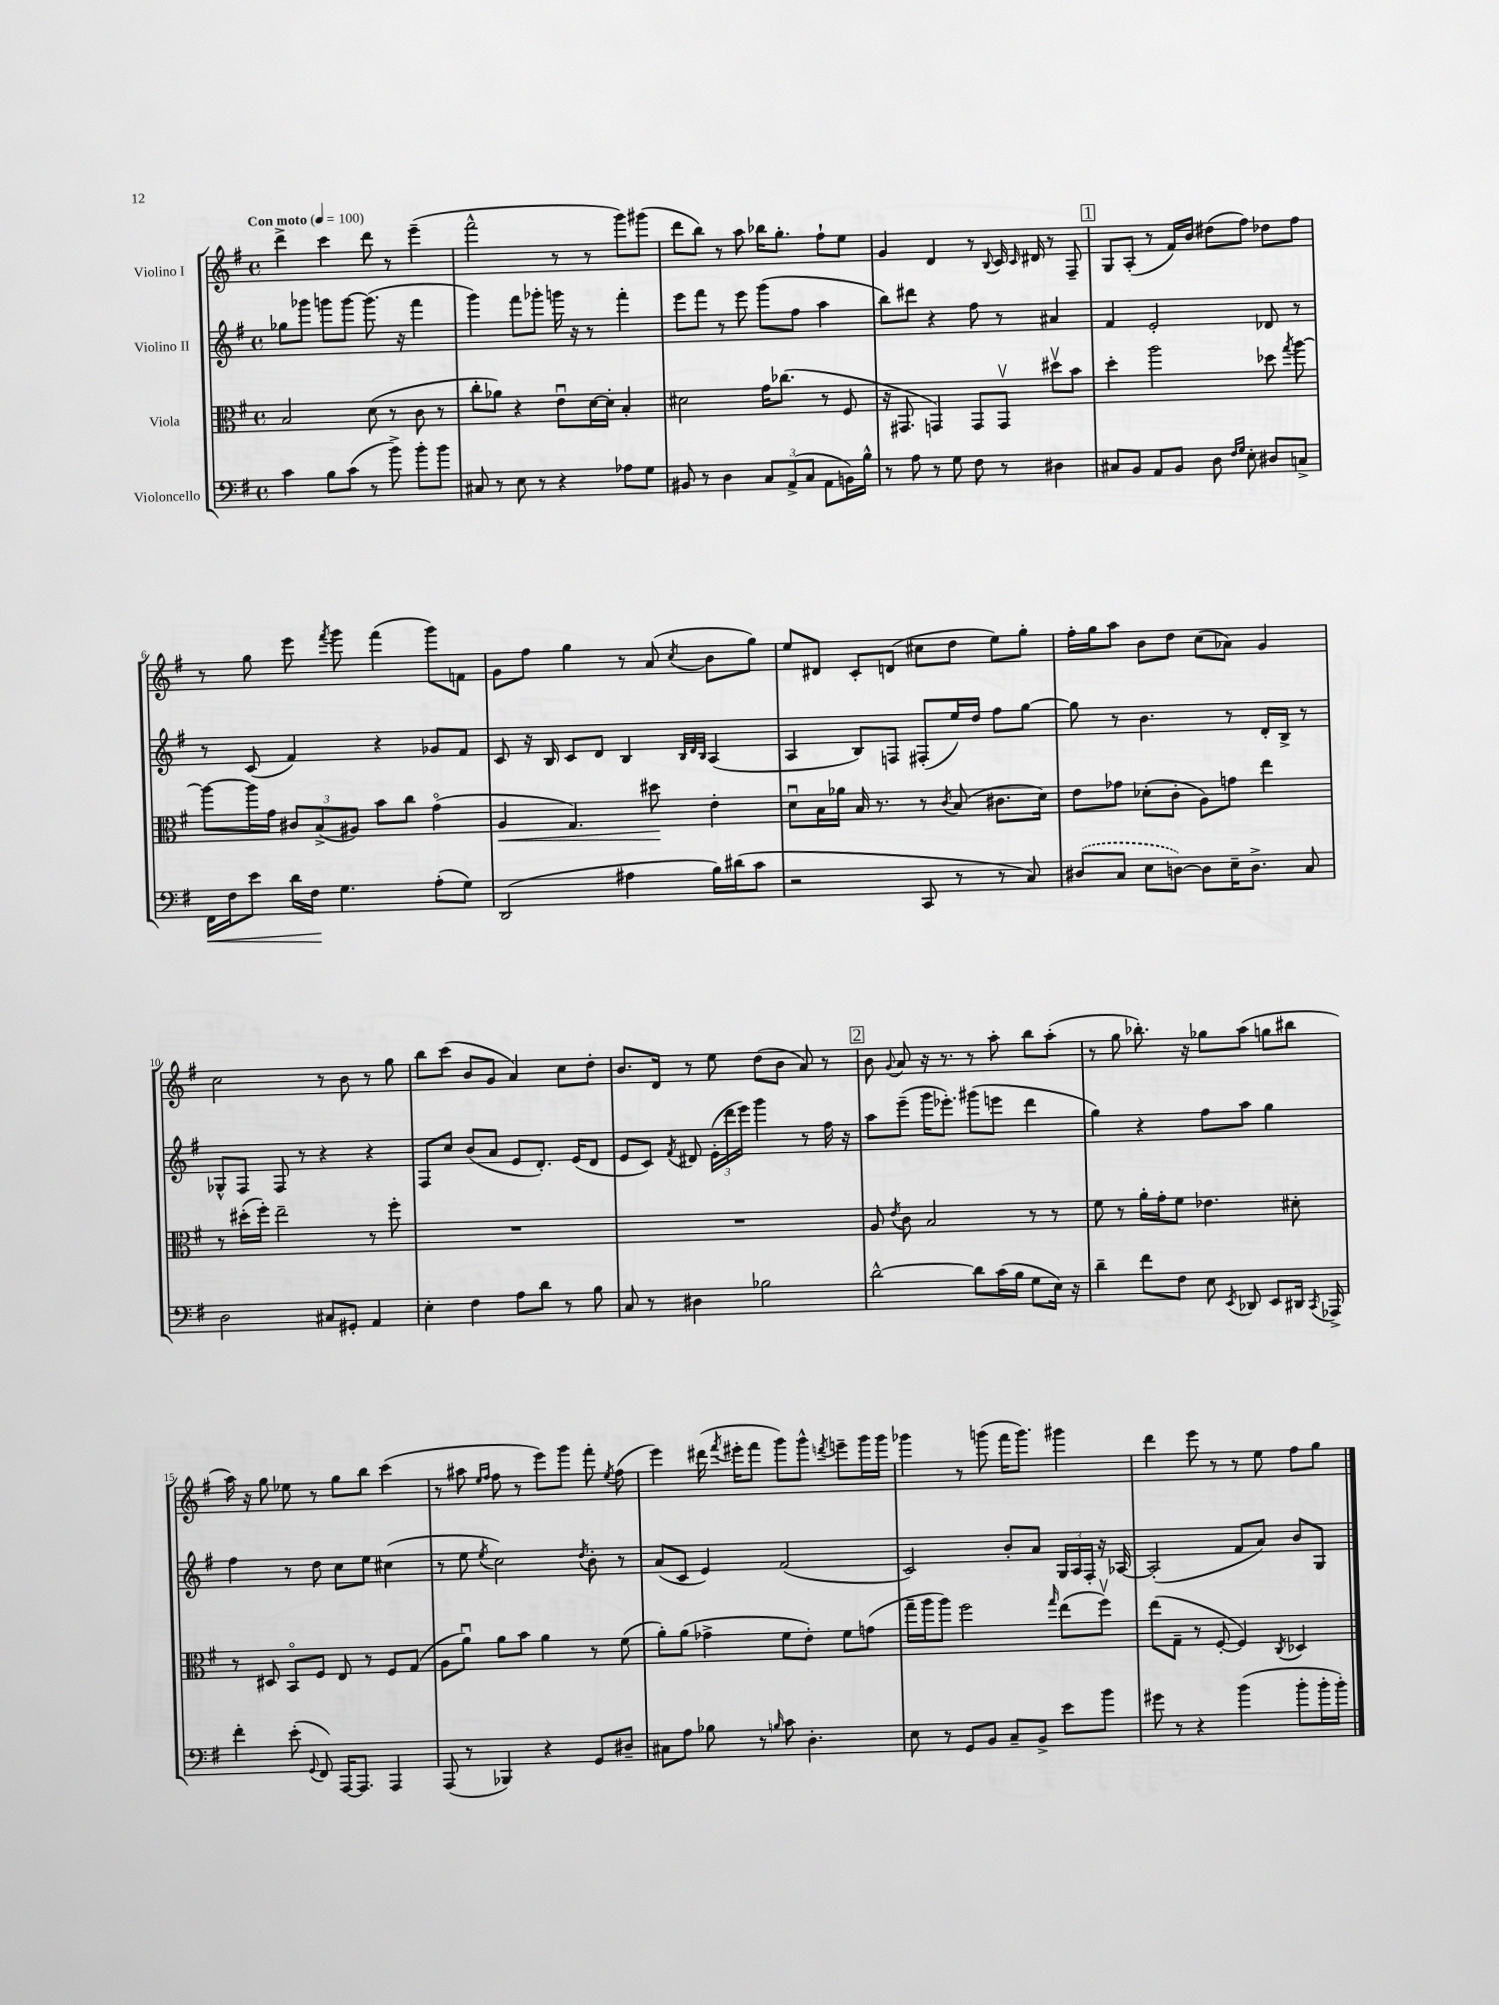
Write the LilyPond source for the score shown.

<<
\new StaffGroup <<
\new Staff = "s0" \with { instrumentName = "Violino I" } {
    \clef treble \key g \major \defaultTimeSignature \time 4/4 \tempo "Con moto" 4 = 100
    \autoBeamOff d'''4-> c'''4 d'''8 r8 e'''4--( |
    fis'''2-^ r8 r8 g'''8[) gis'''8]( |
    d'''8[ b''8]) r8 a''8 bes''16[ g''8.]-. fis''8[-! e''8] |
    g'4 d'4 r8 \appoggiatura { b8 } c'16 \grace { c'16 } dis'16 r8 fis8-- |
    \mark \markup { \box "1" } g8[ a8]-.( r8 fis'16[) b'16] dis''8[( fis''8]) des''8[ fis''8] |
    r8 g''8 e'''8 \acciaccatura { fis'''8 } g'''8 fis'''4( g'''8[) f'8] |
    g'8[ fis''8] g''4 r8 a'8( \acciaccatura { c''8 } b'8[ g''8]) |
    e''8[ dis'8] c'8[-. d'8]( cis''8[ d''8] e''8[) g''8]-. |
    fis''16[-. g''16 a''8] b'8[ d''8] c''8[( aes'8]) g'4 |
    c''2 r8 b'8 r8 g''8 |
    b''8[ c'''8]( b'8[ g'8] a'4) c''8[ d''8]-. |
    b'8.[ d'16] r8 e''8 d''8[( b'8] a'8) r8 |
    \mark \markup { \box "2" } b'8 \appoggiatura { g'8 } a'8 r16 r8. r8 a''8-. b''8[ a''8]-.( |
    r8 g''8 bes''8.-.) r16 ges''8[ a''8]( g''8[ bis''8] |
    a''16) r16 g''8 ees''8 r8 g''8[ b''8] c'''4( |
    r8 ais''8 \grace { e''16[ fis''16] } fis''8 r8 e'''8[) g'''8] fis'''8-. \acciaccatura { e''8 } fis''8( |
    e'''4) dis'''16( \acciaccatura { fis'''8 } eis'''16[-. fis'''8] g'''8[) g'''8]-^ \acciaccatura { d'''8 } e'''8[-- g'''16 g'''16] |
    ges'''4 r8 g'''8( fis'''16[ g'''8.]) gis'''4 |
    d'''4 e'''8 r8 r8 e''8 fis''8[ g''8] \bar "|." |
}
\new Staff = "s1" \with { instrumentName = "Violino II" } {
    \clef treble \key g \major \defaultTimeSignature \time 4/4
    \autoBeamOff ges''8[ ges'''8] g'''8[ g'''8]~ g'''8.( r16 fis'''4 |
    g'''4) fis'''8[ ges'''8]-. g'''16 r16 r8 fis'''4-. |
    e'''8[ fis'''8] r8 e'''8 g'''8[( fis''8] a''4 |
    b''8[) dis'''8] r4 fis''8 r8 ais'4 |
    \mark \markup { \box "1" } fis'4 e'2-. des'8 r8 |
    r8 c'8( fis'4) r4 ges'8[ fis'8] |
    c'8 r16 b16 c'8[ d'8] b4 \grace { b32[ d'32 b32] } a4( |
    a4 b8[) f8] fis8[-.( e''16) d''16] fis''8[ g''8]~ |
    g''8 r8 b'4. r8 d'16[-. b16]-> r8 |
    ges8[-^ fis8] fis8 r8 r4 r4 |
    fis8[ c''8] b'8[( a'8] e'8[ d'8.]-.) e'16[( d'8] |
    e'8[ c'8]) \acciaccatura { fis'8 } dis'8 \tuplet 3/2 { e'16[-.( d'''16 e'''16]) } g'''4 r8 fis''16 r16 |
    \mark \markup { \box "2" } a''8[ e'''8]--( g'''16[ ees'''8.]-.) gis'''8[( e'''8] d'''4 |
    g''4) r4 fis''8[ a''8] g''4 |
    fis''4 r8 d''8 c''8[ e''8] cis''4( |
    r8 e''8 \acciaccatura { e''8 } c''2) \acciaccatura { d''8 } b'8-. r8 |
    a'8[( c'8] e'4) fis'2( |
    c'2) b'8[-. a'8] \tuplet 3/2 { g16[ a16 fis16]-. } r16 aes16~ |
    aes2-.( fis'8[ a'8]) b'8[ g8] \bar "|." |
}
\new Staff = "s2" \with { instrumentName = "Viola" } {
    \clef alto \key g \major \defaultTimeSignature \time 4/4
    \autoBeamOff b2 d'8( r8 c'8 r8 |
    c''8[-. aes'8]) r4 e'8[\downbow d'16~ d'16]-. b4-. |
    dis'2 g'16[ ces''8.]( r8 fis8 |
    r16 gis,8. g,4) g,8[ g,8]\upbow dis''8[\upbow b'8] |
    \mark \markup { \box "1" } d''4-. a''2 des''8 \acciaccatura { g''8 } a''8~ |
    a''8[~ a''16 g'16] \tuplet 3/2 { cis'8[ b8->( ais8]) } b'8[ c''8] g'4\flageolet( |
    a4\< g4.) dis''8\! e'4-. |
    d'8[\downbow b16 aes'16] b16 r8. r8 \acciaccatura { c'8 } b8( cis'8.[ d'16]) |
    e'8[ ges'8] des'8[-.( c'8]-. a8[) g'8] e''4 |
    r8 dis''16[-.( fis''16]-.) e''2-- r8 fis''8-. |
    R1 |
    R1 |
    \mark \markup { \box "2" } a8 \acciaccatura { e'8 } c'8 b2 r8 r8 |
    fis'8 r8 a'16[-. g'16-. fis'8] ees'4. dis'8-. |
    r8 dis8 b,8[\flageolet fis8] e8 r8 fis8[ g8]( |
    a8[ a'8]\downbow) a'8[ b'8] a'4 r8 fis'8( |
    a'8[-.) a'8]( ges'4-> fis'8[ e'8]-.) fis'8[ g'8]( |
    g''16[-- a''16 a''8]) fis''2 \grace { g''16 } e''8[( fis''8]\upbow) |
    e''8[( g8]-- r8 fis8~-. fis4) \acciaccatura { c8 } des4 \bar "|." |
}
\new Staff = "s3" \with { instrumentName = "Violoncello" } {
    \clef bass \key g \major \defaultTimeSignature \time 4/4
    \autoBeamOff c'4 b8[ c'8]( r8 b'8->) b'8[-. b'8] |
    cis8 r8 e8 r8 r4 aes8[ g8] |
    bis,8 r8 d4 \tuplet 3/2 { c8[ a,8->( c8] } a,8[ b,16) b16]-^ |
    r8 a8 r8 g8 fis8 r8 dis4 |
    \mark \markup { \box "1" } cis8[ b,8] a,8[ b,8] d8 \grace { fis16[ g16] } e8-. dis8[ c8]-> |
    fis,16[\< fis16 e'8] d'16[ fis16]\! g4. a8[-.( g8]) |
    d,2( ais4 b16[) dis'16( c'8] |
    r2 c,8 r8 r8 c8) |
    \once \slurDashed dis8[( c8] e8[ d8]~) d8[ e16-- d8.]-> c8 |
    d2 cis8[ gis,8]-. a,4 |
    e4-. fis4 a8[ d'8] r8 b8 |
    c8 r8 dis4 bes2 |
    \mark \markup { \box "2" } d'2~-^ d'8[ c'16( b16] g8[ e16]) r16 |
    d'4-- fis'8[ fis8] e8 \acciaccatura { e,8 } des,8 e,8[ dis,16] \acciaccatura { c,8 } aes,,16-> |
    fis'4-. e'8-.( \appoggiatura { g,8 } fis,8) a,,16[~ a,,8.] a,,4 |
    a,,8( r8 bes,,4) r4 g,8[ dis8]-- |
    cis8[ a8] bes8 r8 \grace { b16 } c'8 d4.-. |
    e8 r8 g,8[ b,8] c8[-- b,8]-> e'8[ b'8] |
    gis'8 r8 r4 b'4( b'8[-. b'16-. b'16]-.) \bar "|." |
}
>>
>>
